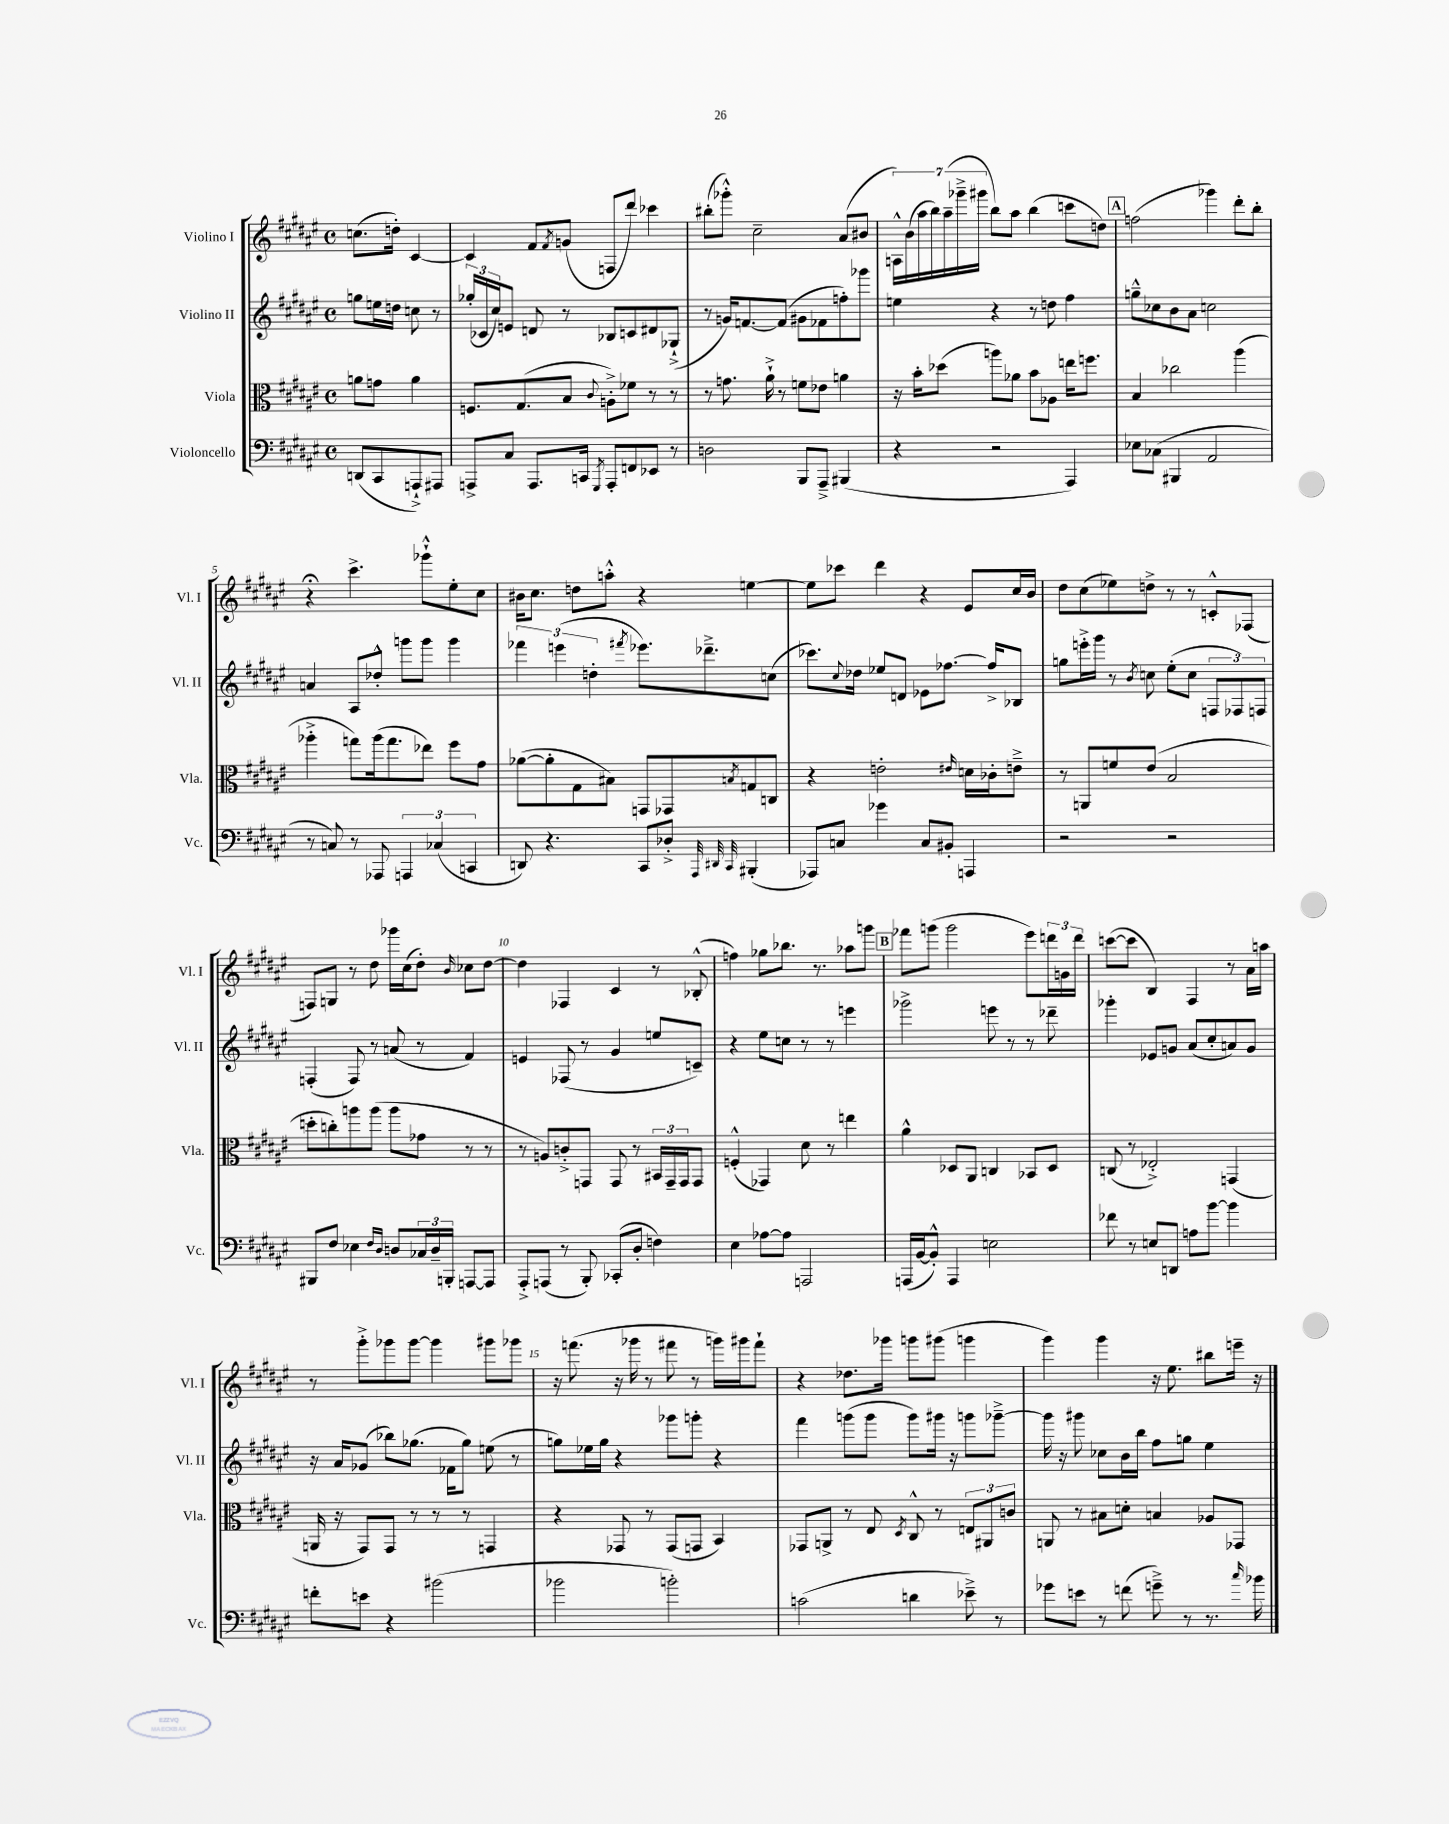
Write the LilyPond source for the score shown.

<<
\new StaffGroup <<
\new Staff = "s0" \with { instrumentName = "Violino I" shortInstrumentName = "Vl. I" } {
    \clef treble \key fis \major \defaultTimeSignature \time 4/4 \partial 2
    c''8.( d''16-.) cis'4~ |
    cis'4 fis'8 \acciaccatura { fis'8 } g'8( f8 dis'''8) ces'''4 |
    bis''8-.( ges'''8-.-^) cis''2-- ais'8( bis'8 |
    \tuplet 7/4 { a16-^) b'16( ais''16 b''16) ais''16--( ges'''16---> gis'''16 } b''8) ais''8 b''4( c'''8 d''8) |
    \mark \markup { \box "A" } f''2( ges'''4) dis'''8-. b''8-. |
    r4\fermata cis'''4.-> ges'''8-!-^ eis''8-. cis''8 |
    bis'16 cis''8. d''8 a''8-.-^ r4 e''4~ |
    e''8 ces'''8 dis'''4 r4 eis'8 cis''16 b'16 |
    dis''8 cis''8( ees''8) d''8-> r8 r8 c'8-.-^ fes8( |
    f8) g8 r8 dis''8 ges'''16 cis''16( dis''8-.) \grace { b'16 } ces''8 dis''8~ |
    dis''4 fes4 cis'4 r8 bes8-.-^( |
    f''4) ges''8 bes''8. r8. aes''8 g'''8 |
    \mark \markup { \box "B" } fes'''8 g'''8( g'''2 eis'''8) \tuplet 3/2 { d'''16 g'16 d'''16 } |
    c'''8~( c'''8 b4) fis4 r8 ais'16 a''16 |
    r8 gis'''8-.-> ges'''8 ges'''8~ ges'''4 gis'''8 ges'''8 |
    r16 f'''8.( r16 ges'''16 r8 fis'''8 r8 g'''16) gis'''16 fis'''8-! |
    r4 des''8. ges'''16 g'''8 gis'''8( g'''4 |
    gis'''4) gis'''4 r16 eis''8. bis''8 e'''16-- r16 \bar "|." |
}
\new Staff = "s1" \with { instrumentName = "Violino II" shortInstrumentName = "Vl. II" } {
    \clef treble \key fis \major \defaultTimeSignature \time 4/4 \partial 2
    g''8 e''16 d''16 c''8 r8 |
    \tuplet 3/2 { ges''16-.( ces'16 cis''16) } e'8 d'8 r8 bes8 c'8 dis'8 ges8-!->( |
    r8 g'16) f'8.~ f'8( gis'8 fes'8 f''8-.) ges'''8 |
    e''4 r4 r8 d''8 fis''4 |
    \mark \markup { \box "A" } g''8---^ ces''8 b'8 ais'8 c''2 |
    a'4 ais8 des''8-.-^ g'''8 g'''8 g'''4 |
    \tuplet 3/2 { fes'''4 e'''4( d''4-. } \acciaccatura { fis'''8 } ees'''8.) des'''8.---> c''8( |
    ces'''8.) \appoggiatura { cis''8 } des''16 ees''8 d'8 ees'8 fes''8.~ fes''16-> bes8 |
    g''8 e'''16-.-> gis'''16 r8 \acciaccatura { b'8 } c''8 eis''8-.( c''8 \tuplet 3/2 { f8 fes8) f8 } |
    f4-.( f8) r8 a'8( r8 fis'4) |
    e'4 fes8( r8 gis'4 e''8 c'8--) |
    r4 eis''8 c''8 r8 r8 e'''4 |
    \mark \markup { \box "B" } ges'''2-> e'''8 r8 r8 des'''8-- |
    ges'''4-. ees'8 g'8 ais'8( cis''8-. a'8) g'8 |
    r16 ais'16 ges'8( bes''8) ges''8.( fes'16 ges''8) e''8( r8 |
    g''8) ees''16 g''16 r4 ges'''8 g'''8-. r4 |
    fis'''4 g'''8( g'''8 g'''8) gis'''16 r16 g'''8 ges'''8~---> |
    ges'''16 r16 gis'''8 ces''8 b'16 b''16 fis''8 g''8 eis''4 \bar "|." |
}
\new Staff = "s2" \with { instrumentName = "Viola" shortInstrumentName = "Vla." } {
    \clef alto \key fis \major \defaultTimeSignature \time 4/4 \partial 2
    a'8 g'8 a'4 |
    f8. gis8.( b8 \appoggiatura { cis'8 } a8-.->) fes'8 r8 r8 |
    r8 g'8. ais'16-!-> r8 f'8 ees'8 a'4 |
    r16 b'16-. des''8( a''8) aes'8 b'8 aes8 e''16 f''8. |
    \mark \markup { \box "A" } b4 ces''2 ais''4( |
    aes''4-.-> g''8) aes''16( g''8. ees''8) fis''8 gis'8 |
    aes'8~( aes'8-. gis8 bis8) g,8 ges,8 \acciaccatura { b8 } g8 c8 |
    r4 e'2-. \grace { eis'16 } d'16 ces'16-. e'8---> |
    r8 a,8 f'8 eis'8( b2 |
    d''8-. c''8-.) a''8 a''8( a''8 ges'8 r8 r8 |
    r8 a8) c'8-.-> g,8 g,8 r8 \tuplet 3/2 { bis,16 g,16-- g,16 } g,8 |
    f4-.-^( ges,4) dis'8 r8 e''4 |
    \mark \markup { \box "B" } ais'4-^ des8 ais,8 c4 bes,8 des8 |
    c8( r8 ees2-.->) g,4( |
    a,16 r16 gis,8) gis,8 r8 r8 r8 g,4 |
    r4 ges,8 r8 ges,8( g,8 b,4) |
    ges,8 a,8-> r8 eis8 \acciaccatura { dis8 } cis8-^ r8 \tuplet 3/2 { e8 ais,8 c'8 } |
    a,8 r8 bis8 d'8-. b4 aes8 ges,8 \bar "|." |
}
\new Staff = "s3" \with { instrumentName = "Violoncello" shortInstrumentName = "Vc." } {
    \clef bass \key fis \major \defaultTimeSignature \time 4/4 \partial 2
    d,8( cis,8 a,,8-!->) ais,,8 |
    a,,8-> cis8 a,,8. c,16 \acciaccatura { gis,,8 } a,,8-. f,8 ees,8 r8 |
    d2 b,,8 ais,,8---> bis,,4( |
    r4 r2 ais,,4) |
    \mark \markup { \box "A" } ees8 ces8( bis,,4 ais,2 |
    r8 c8) r8 aes,,8 \tuplet 3/2 { a,,4 ces4( c,4 } |
    d,8) r4. cis,8 des8-.-> \grace { ais,,32 dis,32 cis,32 } bis,,4-.( |
    aes,,8) c8 ges'4 c8 bis,8-. a,,4 |
    r2 r2 |
    bis,,8 fis8 ees4 \grace { fis16 dis16 } d8 \tuplet 3/2 { ces16 d16-- b,,16-. } a,,8~ a,,8 |
    ais,,8-.-> a,,8( r8 b,,8-.) ces,8-.( dis8-. f4) |
    eis4 aes8~ aes8 a,,2 |
    \mark \markup { \box "B" } a,,16( b,16~ b,8-.-^) a,,4 e2 |
    fes'8 r8 e8 d,8 a8 b'8~ b'4 |
    f'8-. e'8 r4 bis'2( |
    bes'2 b'2-.) |
    c'2( d'4 ees'8--->) r8 |
    ges'8 e'8 r8 f'8( g'8--->) r8 r8. \grace { cis''16 } bes'16 \bar "|." |
}
>>
>>
\layout { \context { \Score \override BarNumber.break-visibility = ##(#f #t #t) barNumberVisibility = #(every-nth-bar-number-visible 5) } }
